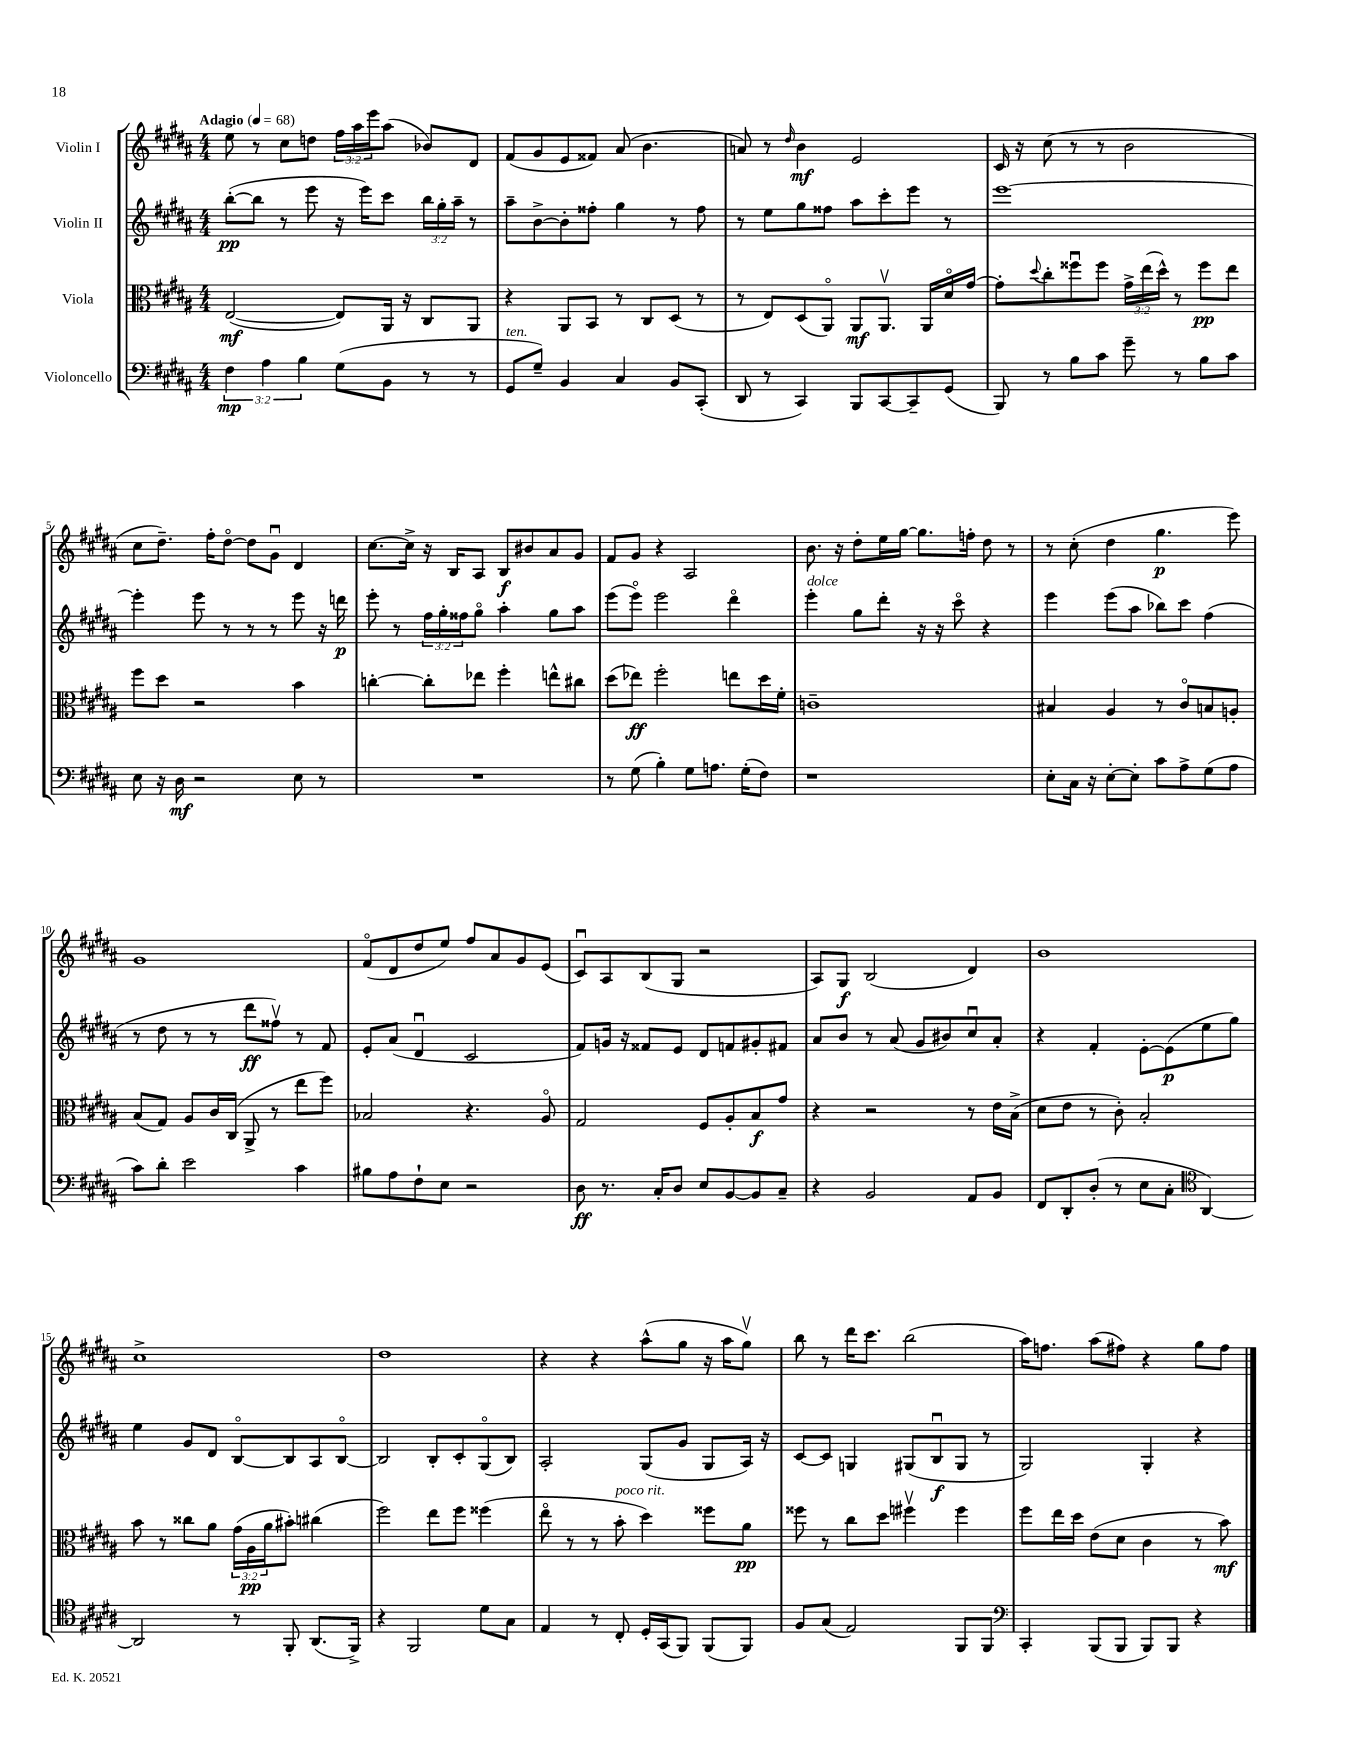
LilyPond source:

<<
\new StaffGroup <<
\new Staff = "s0" \with { instrumentName = "Violin I" } {
    \clef treble \key b \major \numericTimeSignature \time 4/4 \override Staff.TupletNumber.text = #tuplet-number::calc-fraction-text \tempo "Adagio" 4 = 68
    e''8 r8 cis''8 d''8 \tuplet 3/2 { fis''16 ais''16 e'''16 } ais''8( bes'8) dis'8 |
    fis'8( gis'8 e'8 fisis'8) ais'8( b'4. |
    a'8) r8 \grace { dis''16 } b'4\mf e'2 |
    cis'16 r16 cis''8( r8 r8 b'2 |
    cis''8 dis''8.--) fis''16-. dis''8~\flageolet dis''8 gis'8\downbow dis'4 |
    cis''8.~ cis''16-> r16 b16 ais8 b8\f bis'8 ais'8 gis'8 |
    fis'8 gis'8 r4 ais2 |
    b'8. r16 dis''8-. e''16 gis''16~ gis''8. f''16-. dis''8 r8 |
    r8 cis''8-.( dis''4 gis''4.\p e'''8) |
    gis'1 |
    fis'8\flageolet( dis'8 dis''8 e''8) fis''8 ais'8 gis'8 e'8( |
    cis'8\downbow) ais8 b8( gis8 r2 |
    ais8) gis8\f b2( dis'4) |
    b'1 |
    cis''1-> |
    dis''1 |
    r4 r4 ais''8-^( gis''8 r16 ais''16 gis''8\upbow) |
    b''8 r8 dis'''16 cis'''8. b''2( |
    ais''16) f''8. ais''8( fis''8) r4 gis''8 fis''8 \bar "|." |
}
\new Staff = "s1" \with { instrumentName = "Violin II" } {
    \clef treble \key b \major \numericTimeSignature \time 4/4 \override Staff.TupletNumber.text = #tuplet-number::calc-fraction-text
    b''8~-.\pp( b''8 r8 e'''8 r16 e'''16) cis'''8 \tuplet 3/2 { b''16 gis''16-. ais''16-- } r8 |
    ais''8-- b'8~-> b'8-. fisis''8-. gis''4 r8 fisis''8 |
    r8 e''8 gis''8 fisis''8 ais''8 cis'''8-. e'''8 r8 |
    e'''1~ |
    e'''4-. e'''8 r8 r8 r8 e'''8 r16 d'''16\p |
    e'''8-. r8 \tuplet 3/2 { fis''16 gis''16-. fisis''16 } gis''8\flageolet ais''4-. gis''8 ais''8 |
    e'''8( e'''8\flageolet) e'''2 dis'''4\flageolet |
    e'''4-.^\markup { \italic "dolce" } gis''8 dis'''8-. r16 r16 cis'''8\flageolet r4 |
    e'''4 e'''8( ais''8 bes''8) cis'''8 fis''4( |
    r8 dis''8 r8 r8 dis'''8\ff fisis''8\upbow) r8 fis'8 |
    e'8-. ais'8( dis'4\downbow cis'2 |
    fis'8) g'16 r16 fisis'8 e'8 dis'8 f'8 gis'8-. fis'8 |
    ais'8 b'8 r8 ais'8( gis'8 bis'8) cis''8\downbow ais'8-. |
    r4 fis'4-. e'8~-. e'8\p( e''8 gis''8) |
    e''4 gis'8 dis'8 b8~\flageolet b8 ais8 b8~\flageolet |
    b2 b8-. cis'8-. gis8\flageolet( b8) |
    ais2-. gis8( gis'8 gis8 ais16) r16 |
    cis'8~ cis'8 g4 gis8( b8\downbow\f gis8 r8 |
    gis2) gis4-. r4 \bar "|." |
}
\new Staff = "s2" \with { instrumentName = "Viola" } {
    \clef alto \key b \major \numericTimeSignature \time 4/4 \override Staff.TupletNumber.text = #tuplet-number::calc-fraction-text
    e2~\mf( e8) ais,16 r16 cis8 ais,8 |
    r4 ais,8 b,8 r8 cis8 dis8( r8 |
    r8 e8) dis8( ais,8\flageolet) ais,8\mf ais,8.\upbow ais,16 dis'16\flageolet gis'16~ |
    gis'8-. \appoggiatura { dis''8 } cis''8-. fisis''8\downbow fisis''8 \tuplet 3/2 { gis'16-> e''16( dis''16-^) } r8 fisis''8\pp e''8 |
    fis''8 dis''8 r2 b'4 |
    c''4~-. c''8-. ees''8 fis''4-. e''8-^ cis''8 |
    dis''8( ees''8\ff) fis''2-. e''8 dis''16 fis'16-. |
    c'1-- |
    bis4 ais4 r8 cis'8\flageolet b8 a8-. |
    b8( gis8) ais8 cis'16 cis16( ais,8-> r8 e''8 fis''8) |
    bes2 r4. ais8\flageolet |
    gis2 fis8 ais8-. b8\f gis'8 |
    r4 r2 r8 e'16 b16->( |
    dis'8 e'8 r8 cis'8-.) b2-. |
    b'8 r8 cisis''8 ais'8 \tuplet 3/2 { gis'16( ais16\pp ais'16 } bis'8-.) cis''4( |
    fis''2) e''8 fis''8 fisis''4( |
    e''8\flageolet r8 r8 b'8-.^\markup { \italic "poco rit." } dis''4) fisis''8 ais'8\pp |
    fisis''8 r8 cis''8 dis''8 fis''4\upbow fis''4 |
    fis''8 e''16 dis''16 e'8( dis'8 cis'4 r8 b'8\mf) \bar "|." |
}
\new Staff = "s3" \with { instrumentName = "Violoncello" } {
    \clef bass \key b \major \numericTimeSignature \time 4/4 \override Staff.TupletNumber.text = #tuplet-number::calc-fraction-text
    \tuplet 3/2 { fis4\mp ais4 b4 } gis8( b,8 r8 r8 |
    gis,8^\markup { \italic "ten." } gis8--) b,4 cis4 b,8 cis,8-.( |
    dis,8 r8 cis,4) b,,8 cis,8~ cis,8-- gis,8( |
    b,,8) r8 b8 cis'8 gis'8-- r8 b8 cis'8 |
    e8 r16 dis16\mf r2 e8 r8 |
    R1 |
    r8 gis8( b4-.) gis8 a8. gis16-.( fis8) |
    r1 |
    e8-. cis16 r16 e8~-. e8-. cis'8 ais8-> gis8( ais8 |
    cis'8) dis'8-. e'2 cis'4 |
    bis8 ais8 fis8-! e8 r2 |
    dis8\ff r8. cis16-. dis8 e8 b,8~ b,8 cis8-- |
    r4 b,2 ais,8 b,8 |
    fis,8 dis,8-. dis8-.( r8 e8 cis8-. \clef tenor ais,4~) |
    ais,2 r8 fis,8-. ais,8.( fis,16->) |
    r4 fis,2 dis'8 gis8 |
    e4 r8 cis8-. dis16-. gis,16( fis,8) fis,8( fis,8) |
    fis8 gis8( e2) fis,8 fis,8 |
    \clef bass cis,4-. b,,8( b,,8 b,,8) b,,8 r4 \bar "|." |
}
>>
>>
